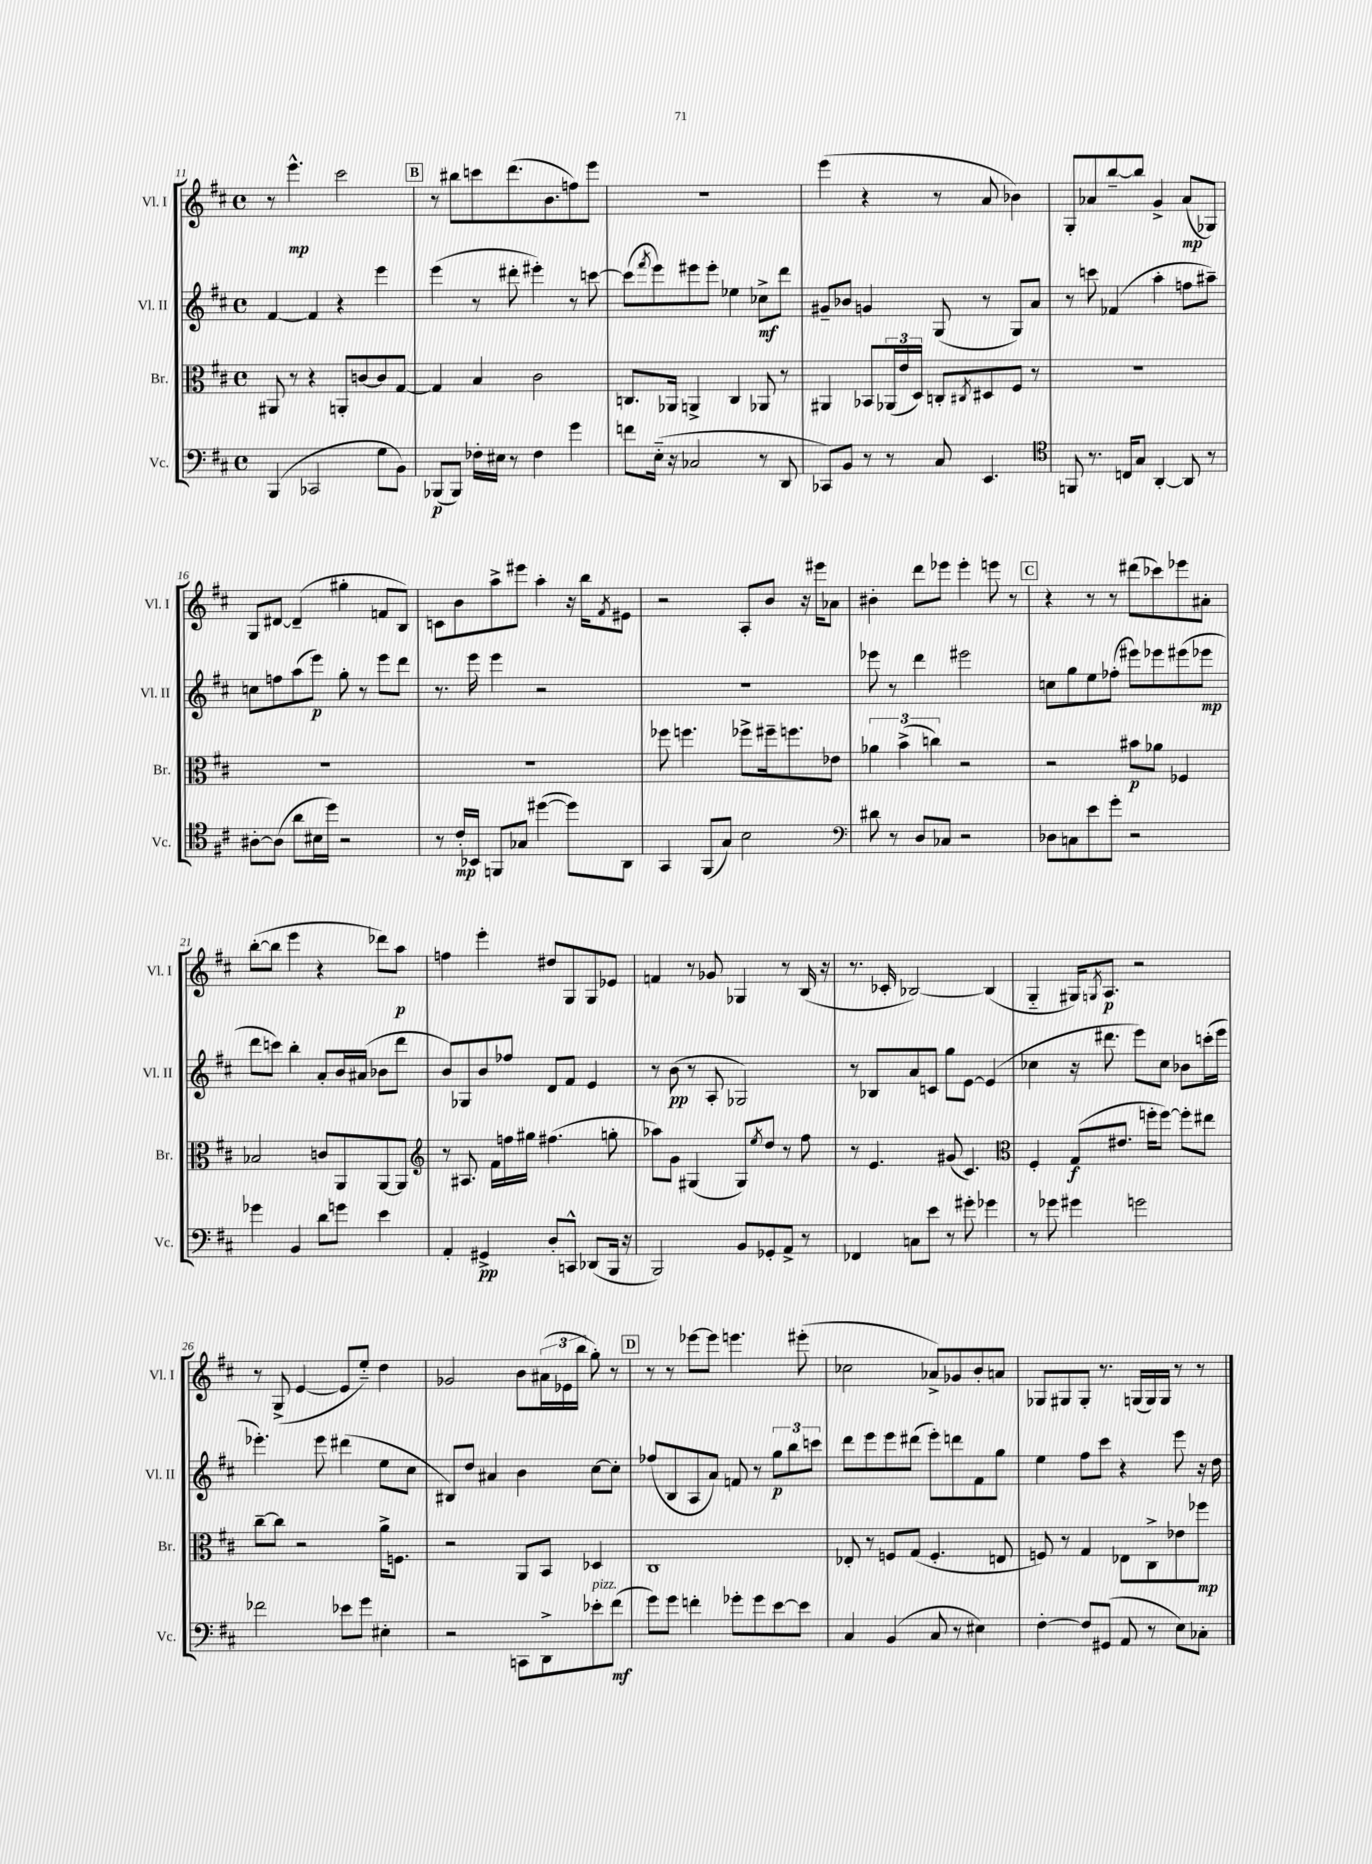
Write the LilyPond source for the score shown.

<<
\new StaffGroup <<
\new Staff = "s0" \with { instrumentName = "Vl. I" shortInstrumentName = "Vl. I" } {
    \clef treble \key d \major \defaultTimeSignature \time 4/4
    r8 e'''4.-^\mp cis'''2 |
    \mark \markup { \box "B" } r8 bis''8 c'''8 d'''8.( b'8. f''8) e'''8 |
    R1 |
    e'''4( r4 r8 a'8 bes'4) |
    g8-. aes'8 b''8~-- b''8 g'4-> aes'8\mp( ges8) |
    g8 dis'8~ dis'4--( gis''4-. f'8 b8) |
    c'8 b'8 a''8-> eis'''8 a''4-. r16 b''16 \acciaccatura { fis'8 } eis'8 |
    r2 a8-. b'8 r16 eis'''16 aes'8 |
    bis'4-. d'''8 ees'''8 ees'''4-. e'''8 r8 |
    \mark \markup { \box "C" } r4 r8 r8 dis'''8( ces'''8) ees'''8 ais'8-. |
    b''8~-.( b''8 e'''4 r4 des'''8) a''8\p |
    f''4 e'''4-. dis''8 g8 g8 ees'8 |
    f'4 r8 ges'8 ges4 r8 b16( r16 |
    r8. ces'16-. bes2~) bes4( |
    g4-_ gis16) \acciaccatura { g8 } a8.\p r2 |
    r8 g8->( e'4~ e'8 e''8-_) d''4 |
    ges'2 b'8 \tuplet 3/2 { ais'16( ees'16 b''16 } g''8-.) r8 |
    \mark \markup { \box "D" } r8 r8 ees'''8~ ees'''8 e'''4. eis'''8-.( |
    ces''2 aes'8->) ges'8 b'8-. a'8 |
    ges8 gis8 gis8-. r8. g16( g16) g16 r8 r8 \bar "|." |
}
\new Staff = "s1" \with { instrumentName = "Vl. II" shortInstrumentName = "Vl. II" } {
    \clef treble \key d \major \defaultTimeSignature \time 4/4
    fis'4~ fis'4 r4 e'''4 |
    \mark \markup { \box "B" } e'''4( r8 dis'''8-. eis'''4-.) r8 c'''8~ |
    c'''8( \acciaccatura { fis'''8 } e'''8) eis'''8 eis'''8-. ees''4 ces''8->\mf d'''8 |
    gis'8-- bes'8 g'4 g8( r8 g8) a'8 |
    r8 c'''8 fes'4( a''4-. f''8 ais''8--) |
    c''8 f''8 a''8( e'''8\p) g''8-. r8 e'''8 d'''8 |
    r8. e'''16 e'''4 r2 |
    R1 |
    ees'''8 r8 d'''4 eis'''2 |
    \mark \markup { \box "C" } c''8 g''8 e''8 fes''8-.( eis'''8) ees'''8 eis'''8( ees'''8\mp |
    d'''8 c'''8) b''4-. a'8-. b'16 ais'16( bes'8 d'''8 |
    b'8) ges8 b'8 fes''8 d'8 fis'8 e'4 |
    r8 b'8\pp( r8 a8-. ges2) |
    r8 bes8 a'8 c'8 g''8 e'8~ e'4( |
    ces''4 r16 dis'''8. e'''8) ces''8 bes'8 c'''16-.( e'''16 |
    ees'''4.-.) ees'''8 dis'''4( e''8 cis''8 |
    bis8) d''8 ais'4 b'4 cis''8~ cis''8-. |
    \mark \markup { \box "D" } fes''8( b8 a8 a'8) f'8 r8 \tuplet 3/2 { g''8\p b''8 c'''8 } |
    d'''8 e'''8 e'''8 dis'''8( e'''8-.) d'''8 fis'8 g''8 |
    e''4 fis''8 cis'''8 r4 e'''8 r16 d''16 \bar "|." |
}
\new Staff = "s2" \with { instrumentName = "Br." shortInstrumentName = "Br." } {
    \clef alto \key d \major \defaultTimeSignature \time 4/4
    ais,8 r8 r4 a,8-. c'8~ c'8 g8~ |
    \mark \markup { \box "B" } g4 b4 cis'2 |
    c8. aes,16 a,4-> c4 aes,8 r8 |
    ais,4 bes,8 \tuplet 3/2 { aes,16( e'16 d16) } c8-. \acciaccatura { cis8 } dis8 fis8 r8 |
    R1 |
    R1 |
    R1 |
    fes''8 f''4. fes''8-> fis''16-- f''8. ees'8 |
    \tuplet 3/2 { aes'4 b'4->( c''4) } r2 |
    \mark \markup { \box "C" } r2 bis'8\p aes'8 fes4 |
    bes2 c'8 a,8 a,8~ a,8 |
    \clef treble r8 ais8. fis'16 f''16 gis''16 fis''4.( g''8-. |
    aes''8) g'8 gis4( gis8) \acciaccatura { e''8 } d''8 r8 fis''8 |
    r8 e'4. gis'8( cis'4.) |
    \clef alto fis4-. g8\f( eis'8. f''16-. f''8~) f''8-. eis''8 |
    cis''8~-- cis''8 r2 a'16-> f8. |
    r2 a,8 b,8 des4 |
    \mark \markup { \box "D" } cis1 |
    ees8-. r8 f8 g8( f4.-. e8 |
    f8) r8 g4 ees8 cis8-> ees'8 fes''8\mp \bar "|." |
}
\new Staff = "s3" \with { instrumentName = "Vc." shortInstrumentName = "Vc." } {
    \clef bass \key d \major \defaultTimeSignature \time 4/4
    b,,4( ces,2 g8 b,8) |
    \mark \markup { \box "B" } bes,,8\p( bes,,8) fes16-. eis16 r8 fes4 g'4 |
    f'8 e16-_( r16 ces2 r8 d,8 |
    ces,8) b,8 r8 r8 cis8 e,4. |
    \clef tenor f,8 r8. c16 g8 a,4~-. a,8 r8 |
    ais8~-. ais8( a'8 bis16 d''16) r2 |
    r8 cis'16-.\mp bes,16 f,8 ges8 dis''4~( dis''8) a,8 |
    g,4 fis,8( g8) b2 |
    \clef bass dis'8 r8 d8 ces8 r2 |
    \mark \markup { \box "C" } des8 c8 e'8 g'8-. r2 |
    ges'4 b,4 d'8 g'8 e'4 |
    a,4-. gis,4->\pp d8-. c,8-^ des,8( b,,16 r16 |
    b,,2) b,8 ges,8-. a,8-> r8 |
    fes,4 c8 e'8 r8 gis'8-. ges'4 |
    r8 ges'8 gis'4 g'2 |
    fes'2 ees'8 g'8 eis4-. |
    r2 c,8 d,8-> ees'8-.^\markup { \italic "pizz." } fis'8\mf( |
    \mark \markup { \box "D" } g'8) g'8 f'4-. ges'8-. ges'8 e'8~ e'8 |
    cis4 b,4( cis8 r8 eis4) |
    fis4~-. fis8 gis,8( a,8 r8 e8) ces8-. \bar "|." |
}
>>
>>
\layout { \context { \Score currentBarNumber = #11 } }
